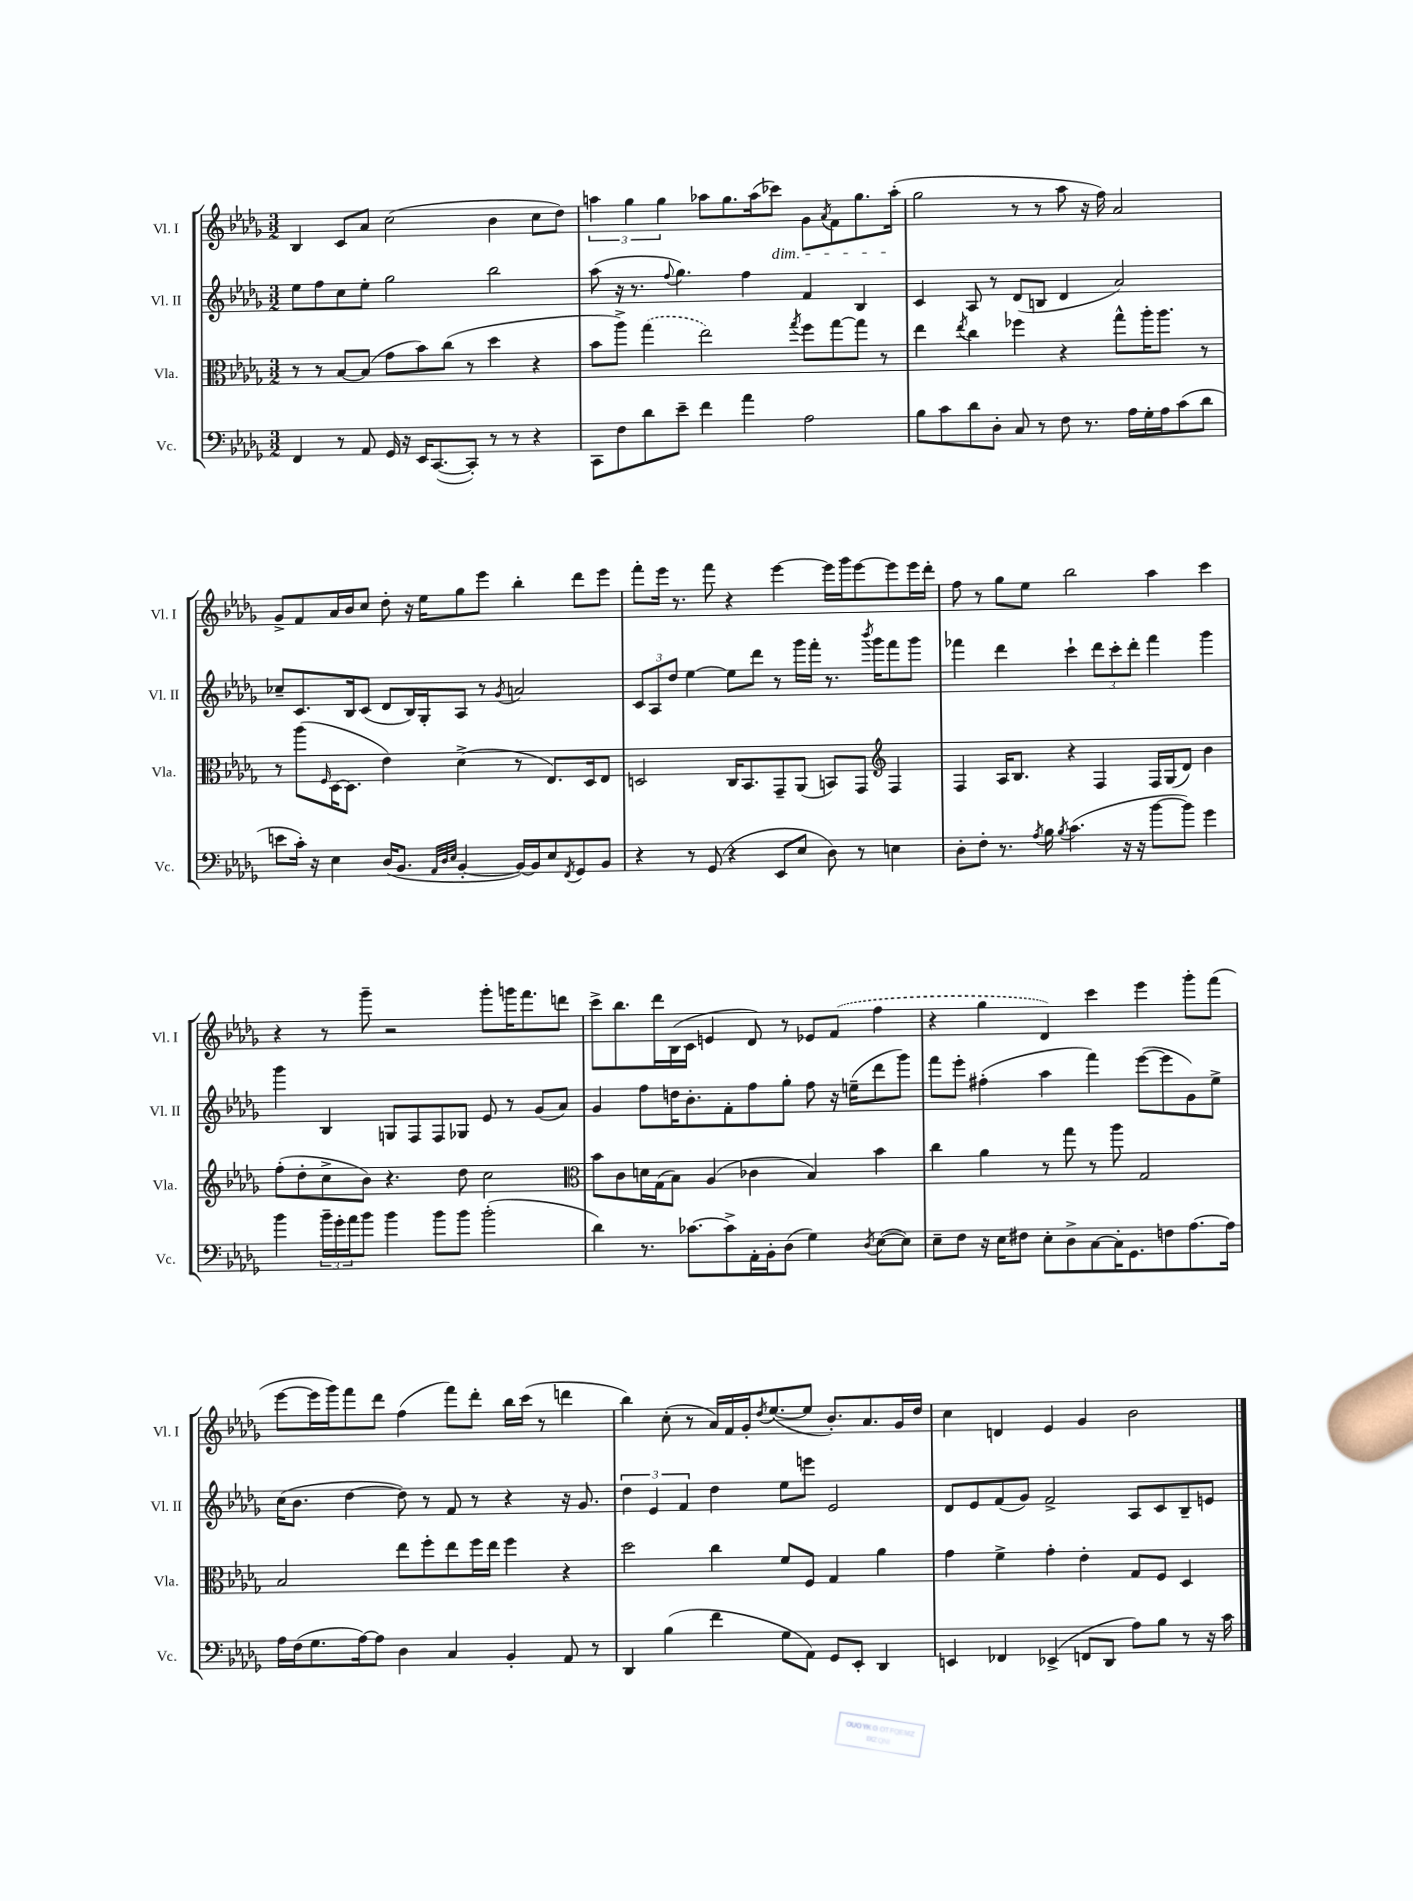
<<
\new StaffGroup <<
\new Staff = "s0" \with { instrumentName = "Vl. I" shortInstrumentName = "Vl. I" } {
    \clef treble \key des \major \numericTimeSignature \time 3/2
    bes4 c'8 aes'8 c''2( bes'4 c''8 des''8) |
    \tuplet 3/2 { a''4 ges''4 ges''4 } aes''8 ges''8. aes''16( ces'''8\dim) ges'8 \acciaccatura { aes'8 } f'8 ges''8. aes''16-.\!( |
    ges''2 r8 r8 aes''8 r16 f''16) aes'2 |
    ges'8-> f'8 aes'16 bes'16 c''8 des''8-. r16 ees''16 ges''8 ees'''8 bes''4-. des'''8 ees'''8 |
    f'''8-. ees'''16 r8. f'''8 r4 ees'''4~ ees'''16 ges'''16 ees'''8~ ees'''8 ees'''16 des'''16-. |
    f''8 r8 ges''8 ees''8 bes''2 aes''4 c'''4 |
    r4 r8 ges'''8-- r2 ges'''8-. g'''16 f'''8. d'''8 |
    c'''8-> bes''8. des'''16 bes16( c'16 e'4 des'8) r8 ees'8 \once \slurDashed f'8( f''4 |
    r4 ges''4 des'4) c'''4 ees'''4 ges'''8-. f'''8( |
    ees'''8~ ees'''16 ges'''16) f'''8 des'''8 f''4( f'''8) des'''8-. bes''16 c'''16( r8 d'''4 |
    bes''4) c''8-.( r8 aes'16) f'16 ges'16-. \acciaccatura { des''8 } ees''8.~( ees''8 bes'8.-.) aes'8. ges'16 des''16 |
    c''4 d'4 ees'4 ges'4 bes'2 \bar "|." |
}
\new Staff = "s1" \with { instrumentName = "Vl. II" shortInstrumentName = "Vl. II" } {
    \clef treble \key des \major \numericTimeSignature \time 3/2
    ees''8 f''8 c''8 ees''8-. ges''2 bes''2 |
    aes''8( r16 r8. \appoggiatura { f''8 } ges''4.) f''4 f'4 bes4 |
    c'4 aes8 r8 des'8( b8 des'4 aes'2) |
    ces''8-- c'8. bes16 c'8( des'8 bes16) ges16-. aes8 r8 \acciaccatura { ges'8 } a'2 |
    \tuplet 3/2 { c'8 aes8 des''8 } ees''4~ ees''8 des'''8 r8 ges'''16 f'''16-. r8. \acciaccatura { bes'''8 } ges'''16 f'''8 ges'''8 |
    fes'''4 des'''4 c'''4-! \tuplet 3/2 { des'''8 c'''8-. des'''8-. } fes'''4 ges'''4 |
    ges'''4 bes4 g8 f8 f8 ges8 ees'8 r8 ges'8( aes'8) |
    ges'4 f''8 d''16 bes'8.-. f'8-. f''8 ges''8-. f''8 r16 e''16--( des'''8 ges'''8) |
    f'''8 ees'''8-. fis''4-.( aes''4 f'''4) ees'''8~( ees'''8 ges'8) ees''8-> |
    c''16( bes'8. des''4~ des''8) r8 f'8 r8 r4 r16 ges'8. |
    \tuplet 3/2 { des''4 ees'4 f'4 } des''4 ees''8 e'''8 ees'2 |
    des'8 ees'8 f'8( ges'8) f'2-> aes8 c'8 bes8-- e'8 \bar "|." |
}
\new Staff = "s2" \with { instrumentName = "Vla." shortInstrumentName = "Vla." } {
    \clef alto \key des \major \numericTimeSignature \time 3/2
    r8 r8 bes8~ bes8( ges'8 bes'8) c''8( r8 des''4 r4 |
    bes'8 aes''8->) \once \slurDashed ges''4( ees''2) \acciaccatura { ges''8 } f''8 ges''8~ ges''8 r8 |
    ees''4 \acciaccatura { ees''8 } c''4 fes''4 r4 ges''8-^ aes''16-. aes''8. r8 |
    r8 aes''8( \grace { f16 } des16~ des8. ees'4) des'4->( r8 ees8.) des16 ees8 |
    d2 c16 bes,8. ges,8-- aes,8( b,8) ges,8 \clef treble f4 |
    f4 aes16 bes8. r4 f4 f16 ges16( des'8) bes'4 |
    f''8-.( des''8-. c''8-> bes'8) r4. des''8 c''2 |
    \clef alto bes'8 c'8 d'16 ges16( bes8) aes4( ces'4 bes4) bes'4 |
    c''4 aes'4 r8 ges''8 r8 aes''8 ges2 |
    bes2 ees''8 f''8-. ees''8 f''16 ees''16 f''4 r4 |
    des''2 c''4 f'8 f8 ges4 aes'4 |
    ges'4 f'4-> ges'4-. ees'4-. ges8 f8 des4 \bar "|." |
}
\new Staff = "s3" \with { instrumentName = "Vc." shortInstrumentName = "Vc." } {
    \clef bass \key des \major \numericTimeSignature \time 3/2
    f,4 r8 aes,8 ges,16 r16 ees,16 c,8.~( c,8-.) r8 r8 r4 |
    c,8 f8 des'8 ees'8-- f'4 aes'4 aes2 |
    bes8 c'8 des'8 des8-. c8 r8 f8 r8. aes16 ges16-. aes16 c'8( des'8 |
    e'8 c'16-.) r16 ees4 des16( bes,8. \grace { aes,32 des32 ees32 } bes,4~-. bes,16~) bes,16 ees8 \acciaccatura { f,8 } ges,8 bes,8 |
    r4 r8 ges,8( r4 ees,8 ees8 des8) r8 e4 |
    des8-. f8-. r8. \acciaccatura { aes8 } bes16 \acciaccatura { bes8 } c'4.( r16 r16 bes'8~ bes'8) ges'4 |
    bes'4 \tuplet 3/2 { bes'16-- ges'16-. aes'16 } bes'8 bes'4 bes'8 bes'8 bes'2-.( |
    des'4) r8. ces'8.~ ces'8-> aes,16-. bes,16-. des8( ges4) \acciaccatura { des8 } ees8~( ees8) |
    ees8-- f8 r16 ees16 fis8 ees8-. des8-> c8~ c16-. ges,8. f8 aes8.~ aes16 |
    aes16 f16( ges8. aes16~) aes8 des4 c4 bes,4-. aes,8 r8 |
    des,4 bes4( f'4 ges8 aes,8) ges,8 ees,8-. des,4 |
    e,4 fes,4 ees,4->( f,8 des,8 aes8) bes8 r8 r16 c'16 \bar "|." |
}
>>
>>
\layout { \context { \Score \remove "Bar_number_engraver" } }
